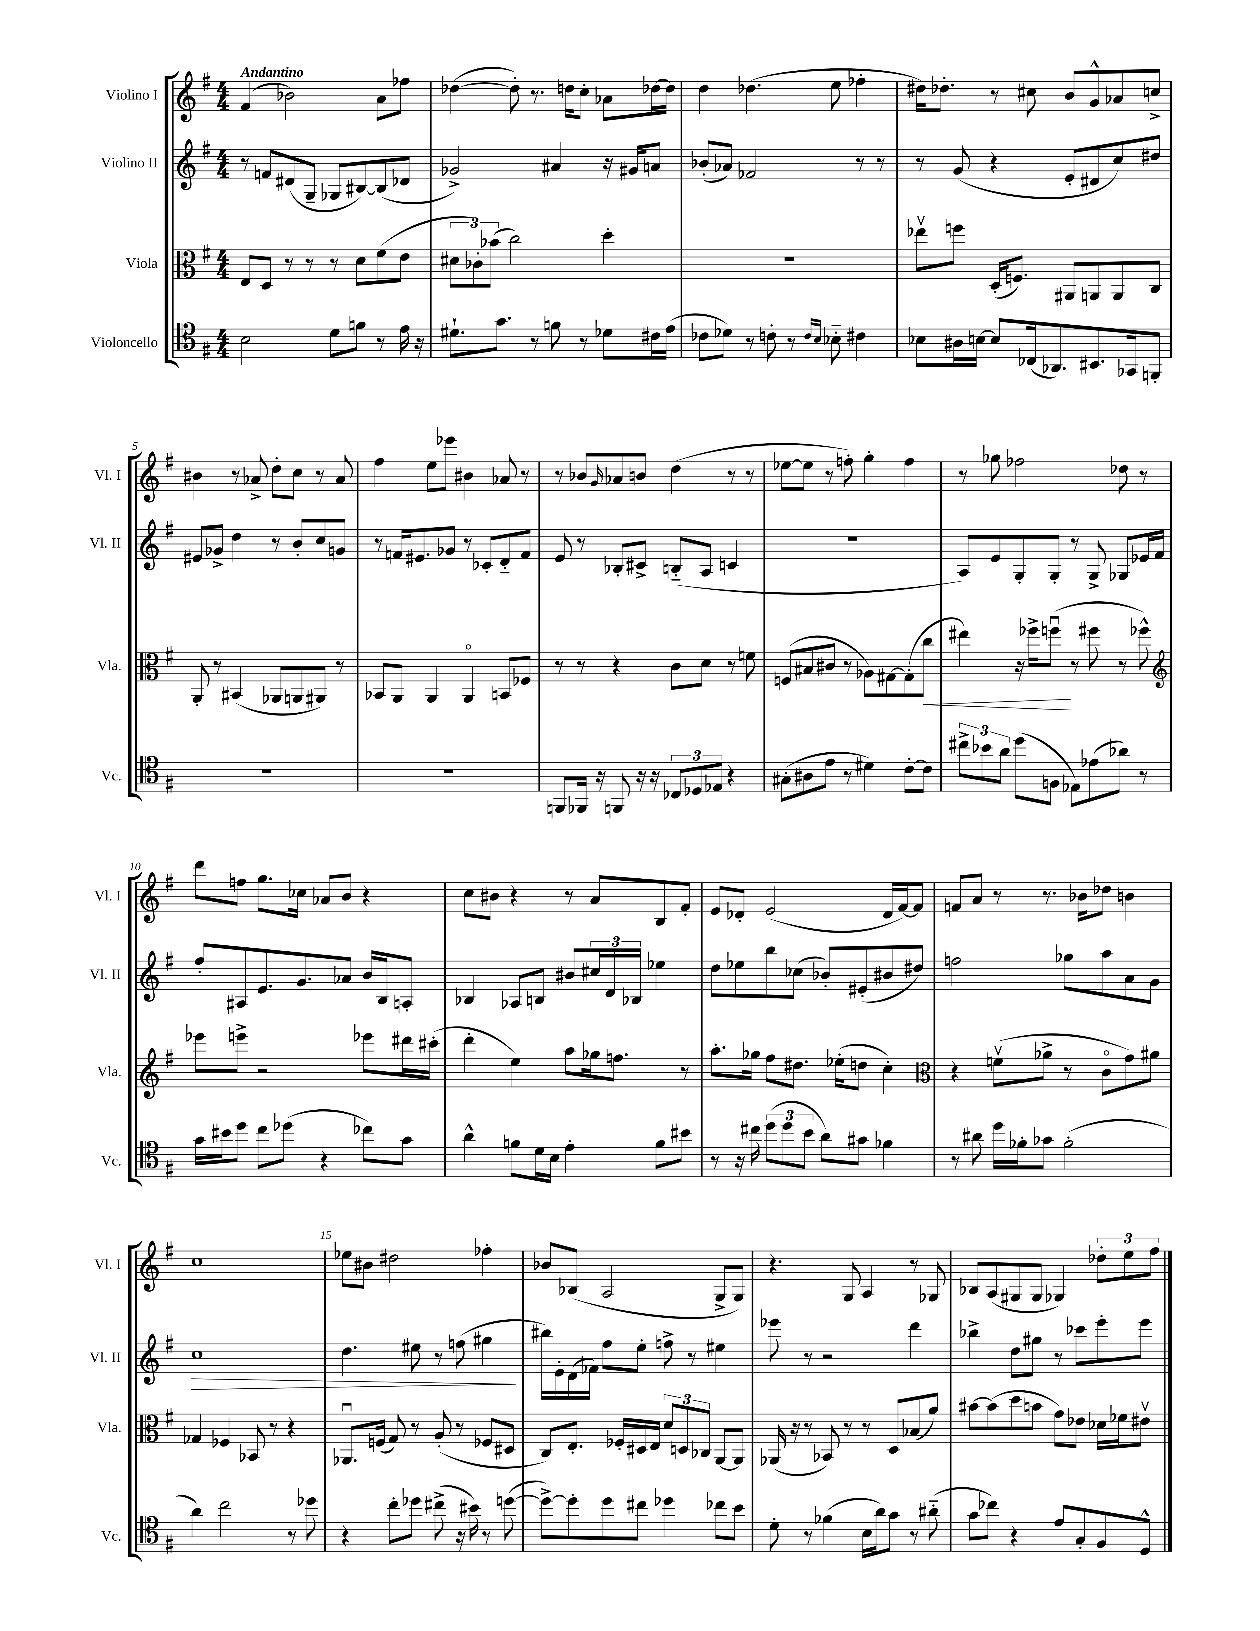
<<
\new StaffGroup <<
\new Staff = "s0" \with { instrumentName = "Violino I" shortInstrumentName = "Vl. I" } {
    \clef treble \key g \major \numericTimeSignature \time 4/4 \tempo "Andantino"
    fis'4( bes'2) a'8 fes''8 |
    des''4~( des''8-.) r8. d''16 c''8-. aes'8 des''16~ des''16 |
    d''4 des''4.( e''8 fes''4-. |
    dis''16) des''8.-. r8 cis''8 b'8 g'8-^ aes'8 c''8-> |
    bis'4 r8 aes'8-> d''8-. c''8 r8 aes'8 |
    fis''4 e''8 ees'''8 bis'4 aes'8 r8 |
    r8 bes'8 \grace { g'16 } aes'8 b'8 d''4( r8 r8 |
    ees''8~ ees''8 r8 f''8-.) g''4-. f''4 |
    r8 ges''8 fes''2 des''8 r8 |
    d'''8 f''8 g''8. ces''16 aes'8 b'8 r4 |
    c''8 bis'8 r4 r8 a'8 b8 fis'8-. |
    e'8 des'8-. e'2( des'16 fis'16~) fis'8 |
    f'8 a'8 r8 r8. bes'16 des''8 b'4 |
    c''1 |
    ees''8 bis'8 dis''2 fes''4-. |
    bes'8 bes8( a2 g8-> g8) |
    r4. g8 a4 r8 ges8 |
    bes8 a8( gis8 gis8 ges4) \tuplet 3/2 { des''8-. e''8 fis''8 } \bar "|." |
}
\new Staff = "s1" \with { instrumentName = "Violino II" shortInstrumentName = "Vl. II" } {
    \clef treble \key g \major \numericTimeSignature \time 4/4
    r8 f'8 dis'8( g8-- ges8 bis8~) bis8( des'8 |
    ges'2->) ais'4 r16 gis'16 a'8 |
    bes'8-.( aes'8) fes'2 r8 r8 |
    r8 g'8( r4 e'8-. dis'8 c''8) dis''8 |
    eis'8 ges'8-> d''4 r8 b'8-. c''8 g'8 |
    r8 f'16 eis'8. ges'8 r8 ces'8-. d'8-_ f'8 |
    e'8 r8 bes8-. cis'8-> b8-_( a8 c'4 |
    r1 |
    a8) e'8 g8-. g8-. r8 g8-> ges8 ees'16 fis'16 |
    fis''8-. ais8 e'8. g'8. aes'8 b'16 b16 a8-. |
    bes4 aes8 b8 bis'8 \tuplet 3/2 { cis''16 d'16 bes16 } ees''4 |
    d''8 ees''8 b''8 ces''8( bes'8-.) eis'8-.( bis'8 dis''8) |
    f''2 ges''8 a''8 a'8 g'8 |
    c''1\> |
    d''4. eis''8 r8 f''8( gis''4\! |
    bis''16) e'16-. d'16( fes'16) fis''8 e''8-. f''8-> r8 eis''4 |
    ees'''8 r8 r2 d'''4 |
    bes''4-> d''8 gis''8 r8 ces'''8 e'''8-. e'''8 \bar "|." |
}
\new Staff = "s2" \with { instrumentName = "Viola" shortInstrumentName = "Vla." } {
    \clef alto \key g \major \numericTimeSignature \time 4/4
    e8 d8 r8 r8 r8 d'8 fis'8( e'8 |
    \tuplet 3/2 { dis'8 ces'8-.) bes'8( } c''2) d''4-. |
    R1 |
    ees''8\upbow f''8 d16-.( f8.) ais,8 a,8 a,8 c8 |
    a,8-. r8 bis,4( aes,8 a,8 ais,8) r8 |
    bes,8 a,8 a,4 a,4\flageolet b,8 fes8 |
    r8 r8 r4 c'8 d'8 r8 f'8 |
    f8( bis8 cis'8 r8 aes8) gis8~ gis8-.( c''8\< |
    eis''4) r16 fes''16-> f''8\downbow\!( r8 fis''8 r8 fes''8-^) |
    \clef treble ees'''8 e'''8-> r2 ees'''8 dis'''16 cis'''16-.( |
    d'''4-. e''4) a''8 ges''16 f''8. r8 |
    a''8.-. ges''16 fis''8 dis''8. ees''16-.( d''8 c''4-.) |
    \clef alto r4 f'8\upbow( aes'8-> r8 c'8\flageolet g'8) ais'8 |
    ges4 fes4 bes,8 r8 r4 |
    aes,8.\downbow f16( g8) r8 a8-.( r8 fes8 dis8 |
    c8) e8.-. fes16-. dis16 e16 \tuplet 3/2 { d'8 d8 ces8 } a,8~ a,8 |
    aes,16( r16 r8 bes,8) r8 r8 d8 bes8( a'8) |
    bis'8~ bis'8( d''8 b'8 g'8) ees'8 des'16 fes'16 eis'8\upbow \bar "|." |
}
\new Staff = "s3" \with { instrumentName = "Violoncello" shortInstrumentName = "Vc." } {
    \clef tenor \key g \major \numericTimeSignature \time 4/4
    b2 d'8 f'8 r8 e'16 r16 |
    dis'8.-! g'8. r8 f'8 r8 des'8 cis'16 e'16( |
    ces'8 des'8) r8 c'8-. r8 \grace { c'16 b16 } bes8-_ cis'4 |
    bes8 ais16 b16~ b8 ces16( aes,8.) bis,8. ges,16 f,8-. |
    R1 |
    R1 |
    f,8 fes,16 r16 f,8 r16 r16 \tuplet 3/2 { ces8 des8 ees8 } r4 |
    gis8-.( ais8 e'8 r8 dis'4) c'8~-. c'8 |
    \tuplet 3/2 { cis''8-> bes'8 a'8 } d''8( f8 ees8) ees'8( aes'8) r8 |
    g'16 bis'16 d''8 c''8 des''8( r4 ces''8) g'8 |
    a'4-^ f'8 d'16 b16 e'4-. f'8 bis'8 |
    r8 r16 cis''16 \tuplet 3/2 { d''8( d''8 b'8 } a'8) gis'8 fes'4 |
    r8 ais'8 d''16 fes'16-. ges'8 fes'2-.( |
    a'4) c''2 r8 des''8 |
    r4 c''8-. des''8 cis''8->( r16 bis'16) r8 d''8~( |
    d''8~->) d''8-. d''8 cis''8 des''4 ces''8 b'8 |
    d'8-. r8 fes'4( b16 a'16) g'8 r8 ais'8-_( |
    g'8 ces''8) r4 e'8 g8-. fis8 d8-^ \bar "|." |
}
>>
>>
\layout { \context { \Score \override BarNumber.break-visibility = ##(#f #t #t) barNumberVisibility = #(every-nth-bar-number-visible 5) } }
